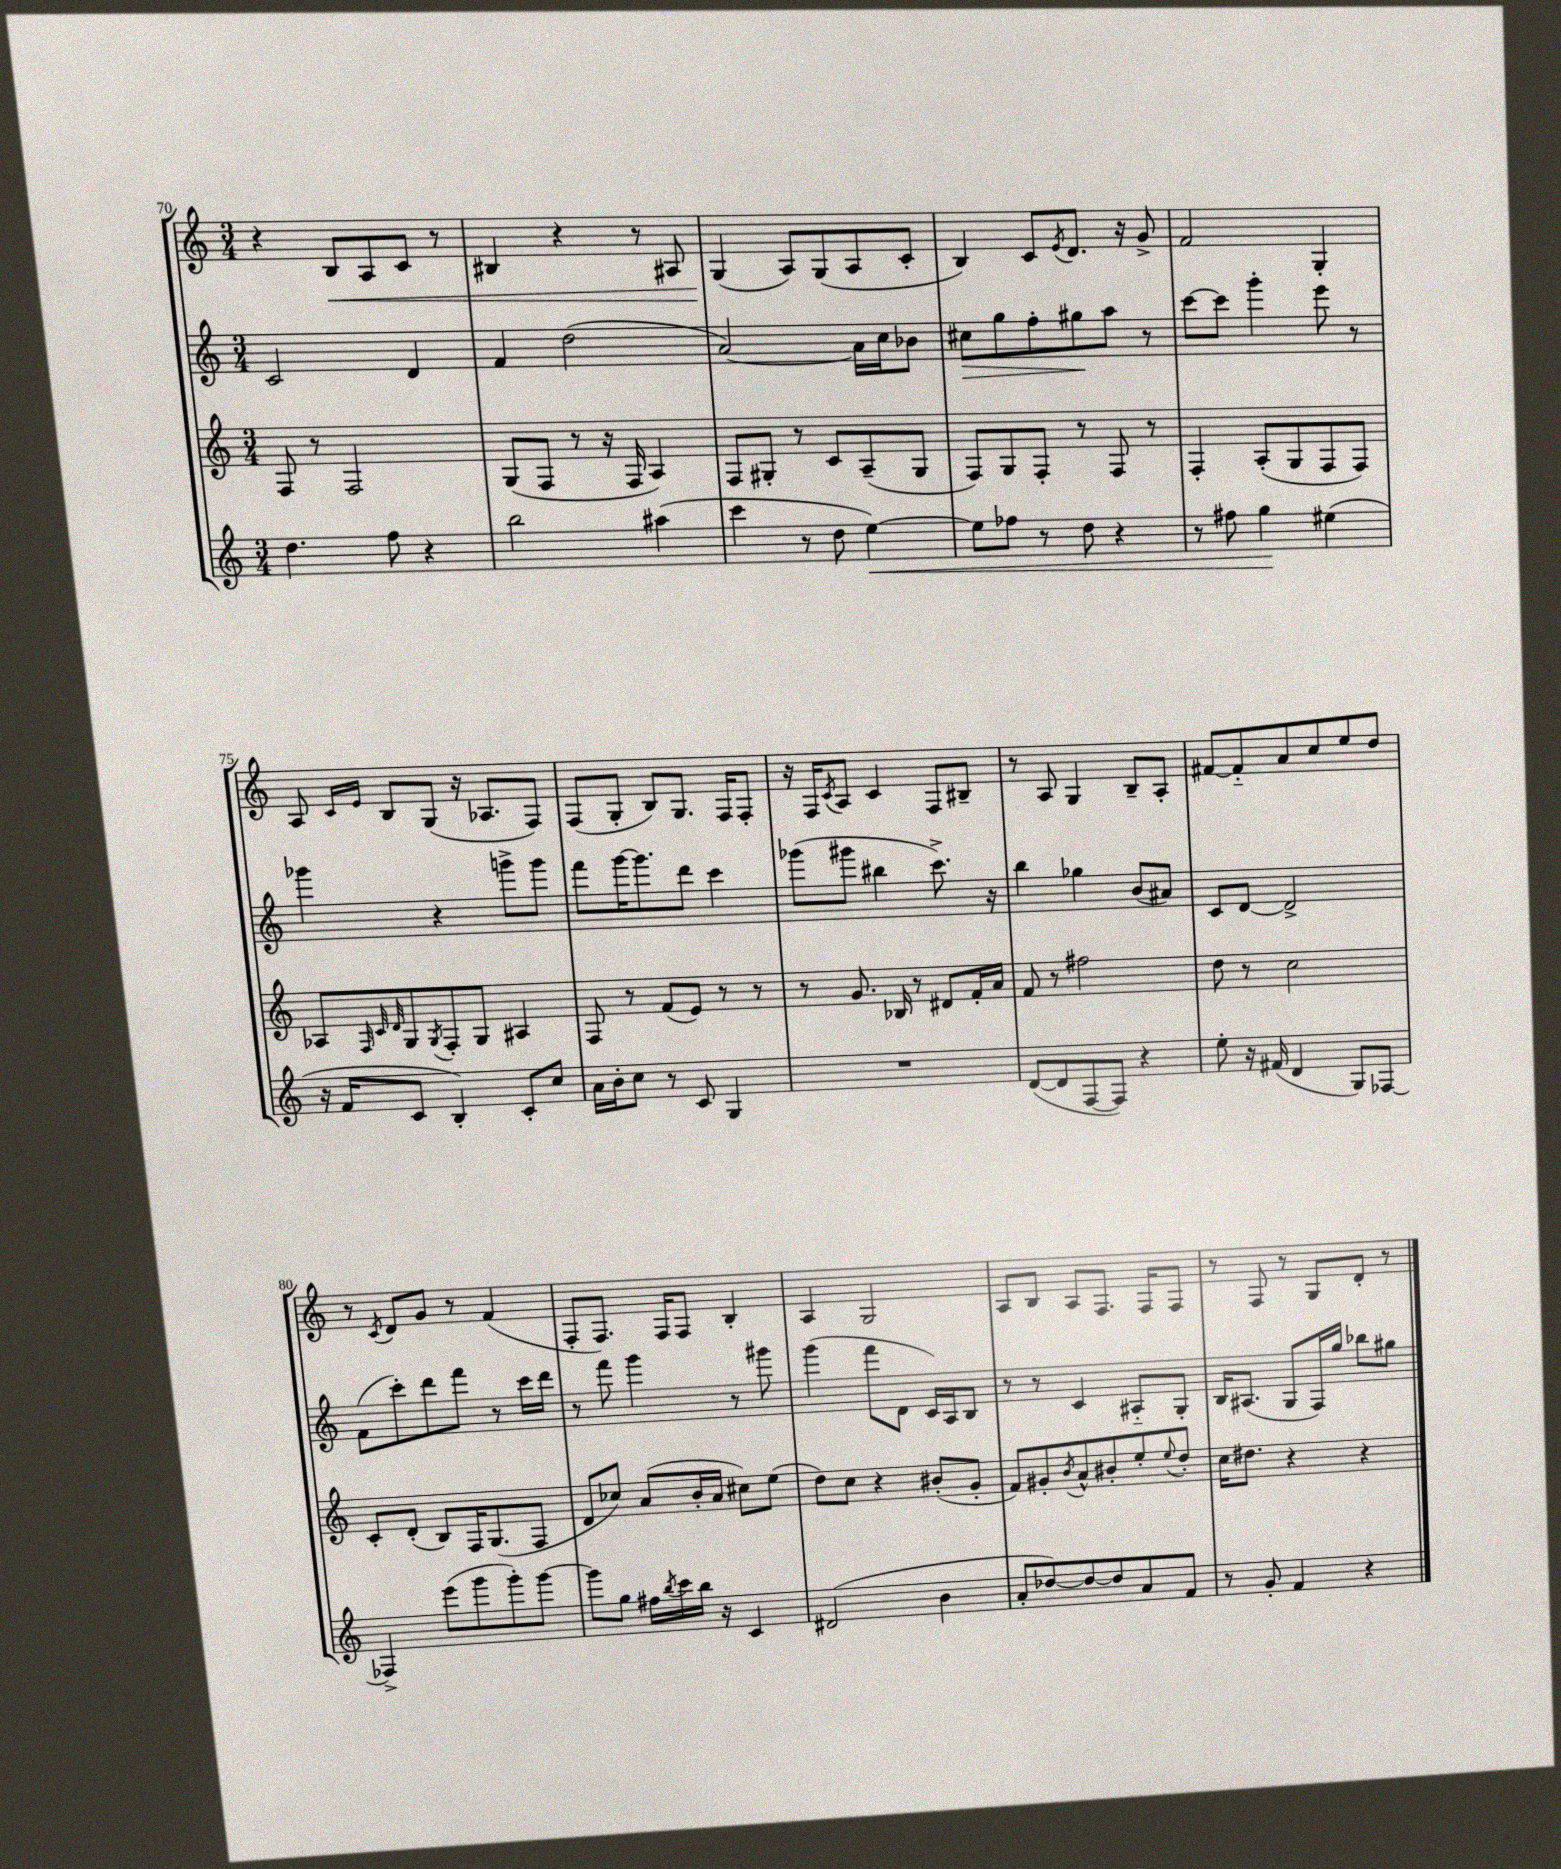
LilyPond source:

<<
\new StaffGroup <<
\new Staff = "s0" {
    \clef treble \key c \major \numericTimeSignature \time 3/4
    r4 b8\< a8 c'8 r8 |
    bis4 r4 r8 ais8 |
    g4\!( a8) g8( a8 c'8-. |
    b4) c'8 \acciaccatura { e'8 } d'8. r16 g'8-> |
    f'2 g4-. |
    a8 \grace { c'16 e'16 } b8 g8( r16 aes8. f8) |
    f8( g8-. b8) g8. f16 f8-. |
    r16 f16 \acciaccatura { c'8 } a8 c'4 f8 bis8-- |
    r8 a8 g4 b8-- a8-. |
    fis'8~ fis'8-_ a'8 c''8 e''8 d''8 |
    r8 \acciaccatura { c'8 } d'8 g'8 r8 f'4( |
    f8-. f8.) f16 f8 b4-. |
    a4 g2 |
    a8 b8 a8 f8. f16 f8 |
    r8 f8 r8 g8 d'8-. r8 \bar "|." |
}
\new Staff = "s1" {
    \clef treble \key c \major \numericTimeSignature \time 3/4
    c'2 d'4 |
    f'4 d''2( |
    a'2~) a'16 c''16 bes'8 |
    cis''8\> g''8 f''8-. gis''8\! a''8 r8 |
    c'''8~ c'''8 g'''4-. e'''8 r8 |
    ges'''4 r4 g'''8-> g'''8 |
    f'''8 g'''16~ g'''8. d'''8 c'''4 |
    ges'''8( gis'''8 bis''4 c'''8.->) r16 |
    b''4 ges''4 b'8( ais'8) |
    c'8 d'8~ d'2-> |
    f'8( c'''8-.) d'''8 f'''8 r8 c'''16 d'''16 |
    r8 f'''8 g'''4 r8 gis'''8 |
    g'''4( f'''8 d'8 c'16) a16 b8 |
    r8 r8 c'4 ais8-_ g8-. |
    b16 ais8.( g8 f16) g''16 bes''8 gis''8 \bar "|." |
}
\new Staff = "s2" {
    \clef treble \key c \major \numericTimeSignature \time 3/4
    f8 r8 f2 |
    g8( f8 r8 r16 f16 a4) |
    f8 gis8-. r8 c'8 a8--( gis8 |
    f8) g8 f8-. r8 f8 r8 |
    f4-. a8-.( g8 f8 f8) |
    aes8 \grace { f32 c'32 d'32 } g8 \acciaccatura { g8 } f8-. g8 ais4 |
    f8 r8 f'8( e'8) r8 r8 |
    r8 g'8. bes16 r8 dis'8 f'16-. a'16 |
    f'8 r8 fis''2 |
    d''8 r8 c''2 |
    c'8-. d'8-.( b8) f16 g8.( f8 |
    d'8 ces''8) a'8( b'16-. a'16 cis''8) e''8( |
    d''8) c''8 r4 bis'8-.( g'8-. |
    f'8) gis'8-. \acciaccatura { b'8 } a'8-^ bis'8-. e''8-. \appoggiatura { e''8 } d''8-. |
    c''16 dis''8. r4 r4 \bar "|." |
}
\new Staff = "s3" {
    \clef treble \key c \major \numericTimeSignature \time 3/4
    d''4. f''8 r4 |
    b''2 ais''4( |
    c'''4 r8 d''8 e''4~\<) |
    e''8 fes''8 r8 d''8 r4 |
    r8 fis''8 g''4\! eis''4( |
    r16 f'16 c'8 b4-.) c'8-. c''8 |
    a'16 b'16-. c''8 r8 c'8 g4 |
    R2. |
    d'8~( d'8 f8~ f8) r4 |
    e''8-. r16 fis'16( d'4 g8) fes8~ |
    fes4-> e'''8( g'''8 g'''8-.) g'''8~ |
    g'''8 g''8 fis''16 \acciaccatura { b''8 } c'''16 b''16 r16 c'4 |
    dis'2( b'4 |
    a'8-. des''8~) des''8~ des''8 a'8 f'8 |
    r8 g'8-. f'4 r4 \bar "|." |
}
>>
>>
\layout { \context { \Score currentBarNumber = #70 } }
